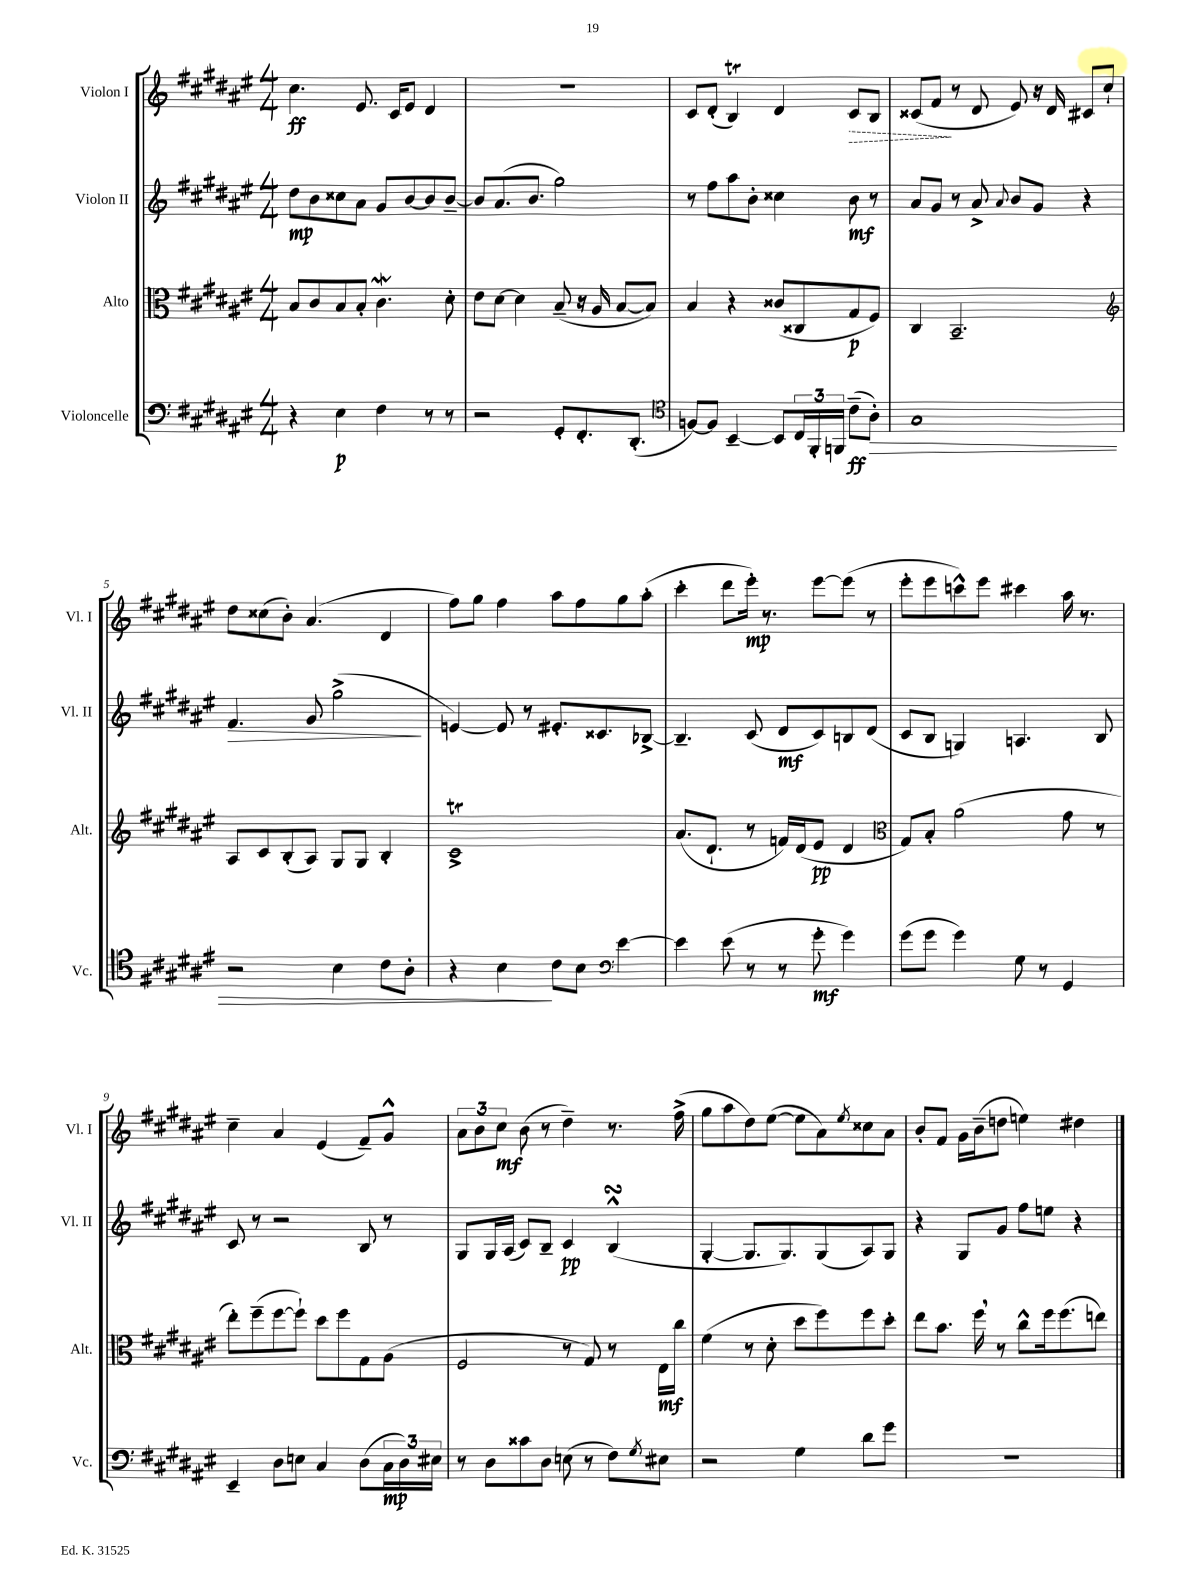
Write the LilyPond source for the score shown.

<<
\new StaffGroup <<
\new Staff = "s0" \with { instrumentName = "Violon I" shortInstrumentName = "Vl. I" } {
    \clef treble \key fis \major \numericTimeSignature \time 4/4
    cis''4.\ff eis'8. cis'16 eis'8 dis'4 |
    R1 |
    cis'8 dis'8-.( b4\trill) dis'4 \once \override Hairpin.style = #'dashed-line cis'8\> b8 |
    cisis'8( fis'8\! r8 dis'8 eis'8) r16 dis'16 cis'8 cis''8-! |
    dis''8 cisis''8( b'8-.) ais'4.( dis'4 |
    fis''8) gis''8 fis''4 ais''8 fis''8 gis''8 ais''8-.( |
    cis'''4-. dis'''8 eis'''16-.\mp) r8. eis'''8~ eis'''8( r8 |
    eis'''8-. eis'''8 c'''8-^) eis'''8 cis'''4 ais''16 r8. |
    cis''4-- ais'4 eis'4( fis'8--) gis'8-^ |
    \tuplet 3/2 { ais'8 b'8 cis''8\mf } b'8( r8 dis''4--) r8. fis''16->( |
    gis''8 ais''8 dis''8) eis''8~( eis''8 ais'8) \acciaccatura { eis''8 } cisis''8 ais'8 |
    b'8-. fis'8 gis'16 b'16--( d''8 e''4) dis''4 \bar "|." |
}
\new Staff = "s1" \with { instrumentName = "Violon II" shortInstrumentName = "Vl. II" } {
    \clef treble \key fis \major \numericTimeSignature \time 4/4
    dis''8\mp b'8 cisis''8 ais'8 gis'8 b'8~ b'8 b'8~-- |
    b'8 ais'8.( b'8. gis''2) |
    r8 fis''8 ais''8 b'8-. cisis''4 b'8\mf r8 |
    ais'8 gis'8 r8 ais'8-> \appoggiatura { ais'8 } b'8 gis'8 r4 |
    fis'4.\> gis'8 gis''2->\!( |
    e'4~) e'8 r8 eis'8.-. cisis'8. bes8~-> |
    bes4.-- cis'8( dis'8\mf cis'8) b8 dis'8( |
    cis'8 b8 g4) a4. b8 |
    cis'8 r8 r2 b8 r8 |
    gis8 gis16 ais16( cis'8) b8-- cis'4\pp b4-^\turn( |
    gis4~-. gis8. gis8.) gis8( ais8) gis8 |
    r4 gis8 gis'8 fis''8 e''8 r4 \bar "|." |
}
\new Staff = "s2" \with { instrumentName = "Alto" shortInstrumentName = "Alt." } {
    \clef alto \key fis \major \numericTimeSignature \time 4/4
    b8 cis'8 b8 b8-. cis'4.\mordent dis'8-. |
    eis'8 dis'8~ dis'4 b8--( r16 ais16 b8~ b8) |
    b4 r4 cisis'8( cisis8 gis8\p fis8) |
    cis4 b,2.-- |
    \clef treble ais8 cis'8 b8-.( ais8) gis8 gis8 b4-. |
    cis'1->\trill |
    ais'8.( dis'8.-! r8 f'16) dis'16( eis'8\pp dis'4 |
    \clef alto gis8) b8-. ais'2( gis'8 r8 |
    eis''8-.) fis''8--( fis''8~ fis''8-!) dis''8 fis''8 gis8 ais8( |
    fis2 r8 gis8) r8 eis16\mf cis''16 |
    fis'4( r8 dis'8-. dis''8 fis''8) fis''8 dis''8-. |
    eis''8 b'8. fis''16 \breathe r8 cis''8-^ fis''16 fis''8.( e''8) \bar "|." |
}
\new Staff = "s3" \with { instrumentName = "Violoncelle" shortInstrumentName = "Vc." } {
    \clef bass \key fis \major \numericTimeSignature \time 4/4
    r4 eis4\p fis4 r8 r8 |
    r2 gis,8-. fis,8.-. dis,8.-.( |
    \clef tenor f8~) f8 b,4~-- b,8 \tuplet 3/2 { cis16 fis,16-. f,16 } cis'8--\ff( ais8-.\>) |
    gis1 |
    r2 b4 cis'8 ais8-. |
    r4 b4\! cis'8 b8 \clef bass eis'4~ |
    eis'4 eis'8( r8 r8 gis'8-.\mf gis'4) |
    gis'8( gis'8 gis'4) gis8 r8 gis,4 |
    eis,4-- dis8 e8 cis4 dis8( \tuplet 3/2 { cis16\mp dis16) eis16 } |
    r8 dis8 cisis'8 dis8 e8( r8 fis8) \acciaccatura { gis8 } eis8 |
    r2 gis4 dis'8 gis'8 |
    R1 \bar "|." |
}
>>
>>
